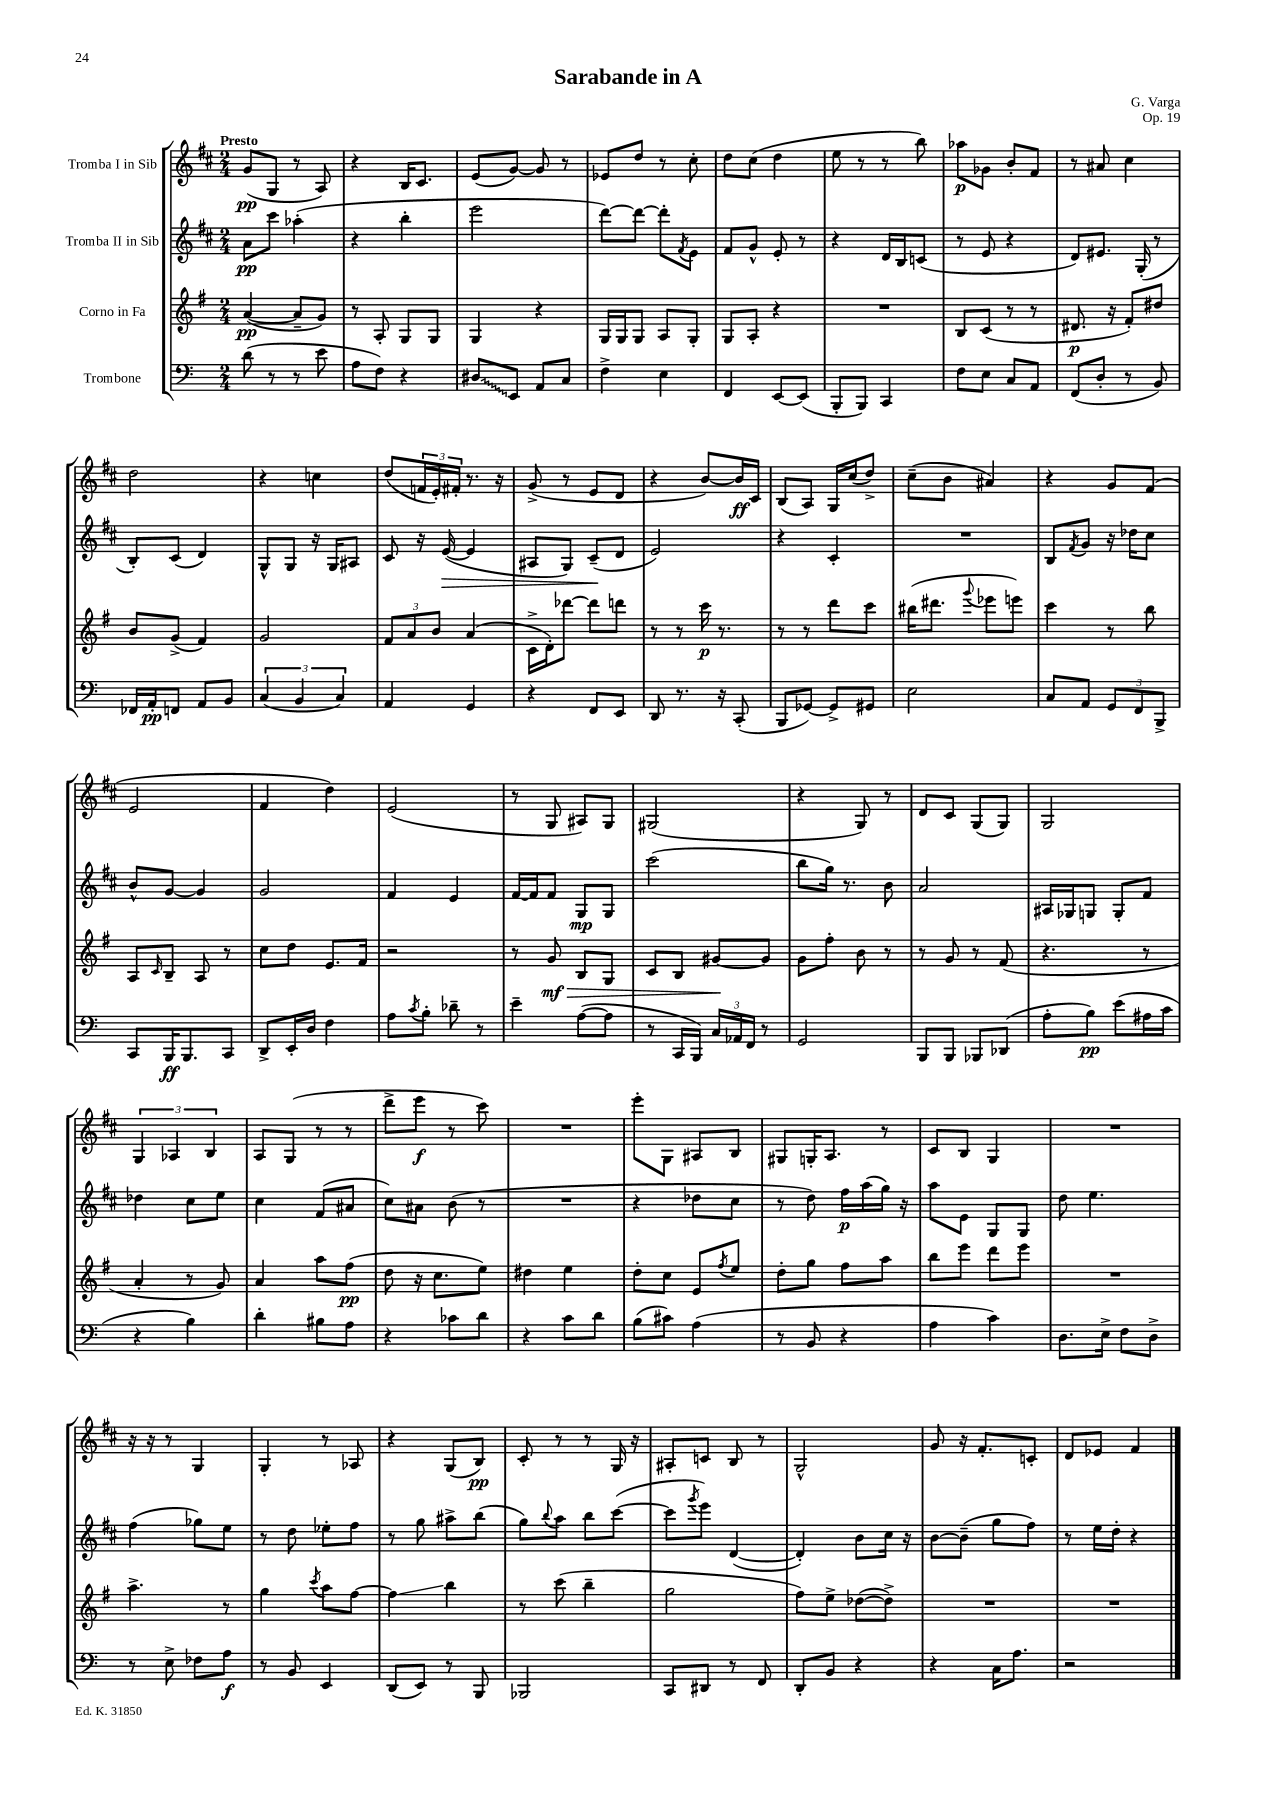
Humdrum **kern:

**kern	**kern	**kern	**kern
*staff4	*staff3	*staff2	*staff1
*clefF4	*clefG2	*clefG2	*clefG2
*k[]	*k[f#]	*k[f#c#]	*k[f#c#]
*M2/4	*M2/4	*M2/4	*M2/4
(8d	([4a	8a	(8g
8r	.	8ccc#	8G
8r	8a~]	(4aa-'	8r
8e	8g)	.	8A)
=	=	=	=
8A	8r	4r	4r
8F)	8A'	.	.
4r	8G	4bb'	16B
.	.	.	8.c#
.	8G	.	.
=	=	=	=
8D#	4G	2eee	(8e
8EE	.	.	[8g)
8AA	4r	.	8g]
8C	.	.	8r
=	=	=	=
4F^	16G	[8ddd)	8e-
.	16G	.	.
.	8G	8ddd_	8dd
4E	8A	8ddd']	8r
.	.	8qf#	.
.	8G'	8e	8cc#'
=	=	=	=
4FF	8G	8f#	8dd
.	8A'	8g^^	(8cc#
[8EE	4r	8e'	4dd
(8EE]	.	8r	.
=	=	=	=
8BBB'	2r	4r	8ee
8BBB)	.	.	8r
4CC	.	16d	8r
.	.	16B	.
.	.	(8c	8bb)
=	=	=	=
8F	8B	8r	8aa-
8E	(8c	8e	8g-
8C	8r	4r	8b'
8AA	8r	.	8f#
=	=	=	=
(8FF	8.d#	8d)	8r
8D'	.	8.e#	8a#
.	16r	.	.
8r	8f#')	.	4cc#
.	.	(16G'	.
8BB)	8dd#	8r	.
=	=	=	=
16FF-	8b	8B')	2dd
16AA'	.	.	.
8FF	(8g^	(8c#	.
8AA	4f#)	4d)	.
8BB	.	.	.
=	=	=	=
(6C	2g	8G^^	4r
.	.	8G	.
6BB	.	.	.
.	.	16r	4cc
.	.	16G	.
6C)	.	.	.
.	.	8A#	.
=	=	=	=
4AA	12f#	8c#	(8dd
.	12a	.	.
.	.	16r	24f
.	12b	.	24e')
.	.	([16e	.
.	.	.	24f#'
4GG	(4a	4e]	8.r
.	.	.	16r
=	=	=	=
4r	16c^	8A#	(8g^
.	16d')	.	.
.	[8ddd-	8G)	8r
8FF	8ddd-]	(8c#~	8e
8EE	8ddd	8d	8d
=	=	=	=
8DD	8r	2e)	4r
8.r	8r	.	.
.	16ccc	.	[8b)
16r	8.r	.	.
(8CC'	.	.	16b]
.	.	.	16c#
=	=	=	=
8BBB	8r	4r	(8B
[8GG-)	8r	.	8A)
8GG-^]	8ddd	4c#'	16G
.	.	.	(16cc#
8GG#	8ccc	.	8dd^)
=	=	=	=
2E	(16bb#	2r	(8cc#~
.	8.ddd#	.	.
.	.	.	8b
.	8qqggg	.	.
.	8eee-	.	4a#)
.	8eee)	.	.
=	=	=	=
8C	4ccc	8B	4r
.	.	8qf#	.
8AA	.	8g	.
12GG	8r	16r	8g
.	.	16dd-	.
12FF	.	.	.
.	8bb	8cc#	(8f#
12BBB^	.	.	.
=	=	=	=
8CC	8A	8b^^	2e
.	16qqc	.	.
16BBB	8B~	[8g	.
8.BBB	.	.	.
.	8A	4g]	.
8CC	8r	.	.
=	=	=	=
8DD^	8cc	2g	4f#
16EE'	8dd	.	.
16D	.	.	.
4F	8.e	.	4dd)
.	16f#	.	.
=	=	=	=
8A	2r	4f#	(2e
8qc	.	.	.
8B'	.	.	.
8d-~	.	4e	.
8r	.	.	.
=	=	=	=
4e~	8r	[16f#	8r
.	.	16f#]	.
.	8g	8f#	8G
([8A	8B	8G	8A#)
8A]	8G	8G	8G
=	=	=	=
8r	8c	(2ccc#	(2G#
16CC	8B	.	.
16BBB)	.	.	.
24C	[8g#	.	.
24AA-	.	.	.
24FF	.	.	.
8r	8g#]	.	.
=	=	=	=
2GG	8g	8bb	4r
.	8ff#'	16gg)	.
.	.	8.r	.
.	8b	.	8G)
.	8r	8b	8r
=	=	=	=
8BBB	8r	2a	8d
8BBB	8g	.	8c#
8BBB-	8r	.	(8G
(8DD-	(8f#	.	8G)
=	=	=	=
8A'	4.r	16A#	2G
.	.	16G-	.
8B)	.	8G	.
(8e	.	8G'	.
16A#	8r	8f#	.
16c	.	.	.
=	=	=	=
4r	4a'	4dd-	6G
.	.	.	6A-
4B)	8r	8cc#	.
.	.	.	6B
.	8g)	8ee	.
=	=	=	=
4d'	4a	4cc#	8A
.	.	.	(8G
8B#	8aa	(8f#	8r
8A	(8ff#	8a#	8r
=	=	=	=
4r	8dd	8cc#)	8ddd^
.	16r	8a#	8eee
.	8.cc	.	.
8c-	.	(8b	8r
8d	8ee)	8r	8ccc#)
=	=	=	=
4r	4dd#	2r	2r
8c	4ee	.	.
8d	.	.	.
=	=	=	=
(8B	8dd'	4r	8eee'
8c#)	8cc	.	8G
(4A	8e	8dd-	8A#
.	8qff#	.	.
.	8ee	8cc#	8B
=	=	=	=
8r	8dd'	8r	8G#
8BB	8gg	8dd)	16G'
.	.	.	8.A
4r	8ff#	16ff#	.
.	.	(16aa	.
.	8aa	16gg)	8r
.	.	16r	.
=	=	=	=
4A	8bb	8aa	8c#
.	8eee	8e	8B
4c)	8ddd	8G	4G
.	8eee	8G	.
=	=	=	=
8.D	2r	8dd	2r
.	.	4.ee	.
16E^	.	.	.
8F	.	.	.
8D^	.	.	.
=	=	=	=
8r	4.aa^	(4ff#	16r
.	.	.	16r
8E^	.	.	8r
8F-	.	8gg-)	4G
8A	8r	8ee	.
=	=	=	=
8r	4gg	8r	4G'
8BB	.	8dd	.
.	8qccc	.	.
4EE	8aa	8ee-'	8r
.	[8ff#	8ff#	8A-
=	=	=	=
(8DD	4ff#]	8r	4r
8EE)	.	8gg	.
8r	4bb	8aa#^	(8G
8BBB	.	(8bb	8B)
=	=	=	=
2BBB-	8r	8gg)	8c#'
.	.	8qqbb	.
.	(8ccc	8aa	8r
.	4bb~	8bb	8r
.	.	([8ccc#	16G
.	.	.	16r
=	=	=	=
8CC	2gg	8ccc#]	8A#'
.	.	8qggg	.
8DD#	.	8eee)	8c
8r	.	([4d	8B
8FF	.	.	8r
=	=	=	=
8DD'	8ff#)	4d'])	2G^^
8BB	8ee^	.	.
4r	([8dd-	8b	.
.	8dd-^])	16cc#	.
.	.	16r	.
=	=	=	=
4r	2r	[8b	8g
.	.	(8b~]	16r
.	.	.	8.f#'
16C	.	8gg	.
8.A	.	.	.
.	.	8ff#)	8c'
=	=	=	=
2r	2r	8r	8d
.	.	16ee	8e-
.	.	16dd'	.
.	.	4r	4f#
==	==	==	==
*-	*-	*-	*-
